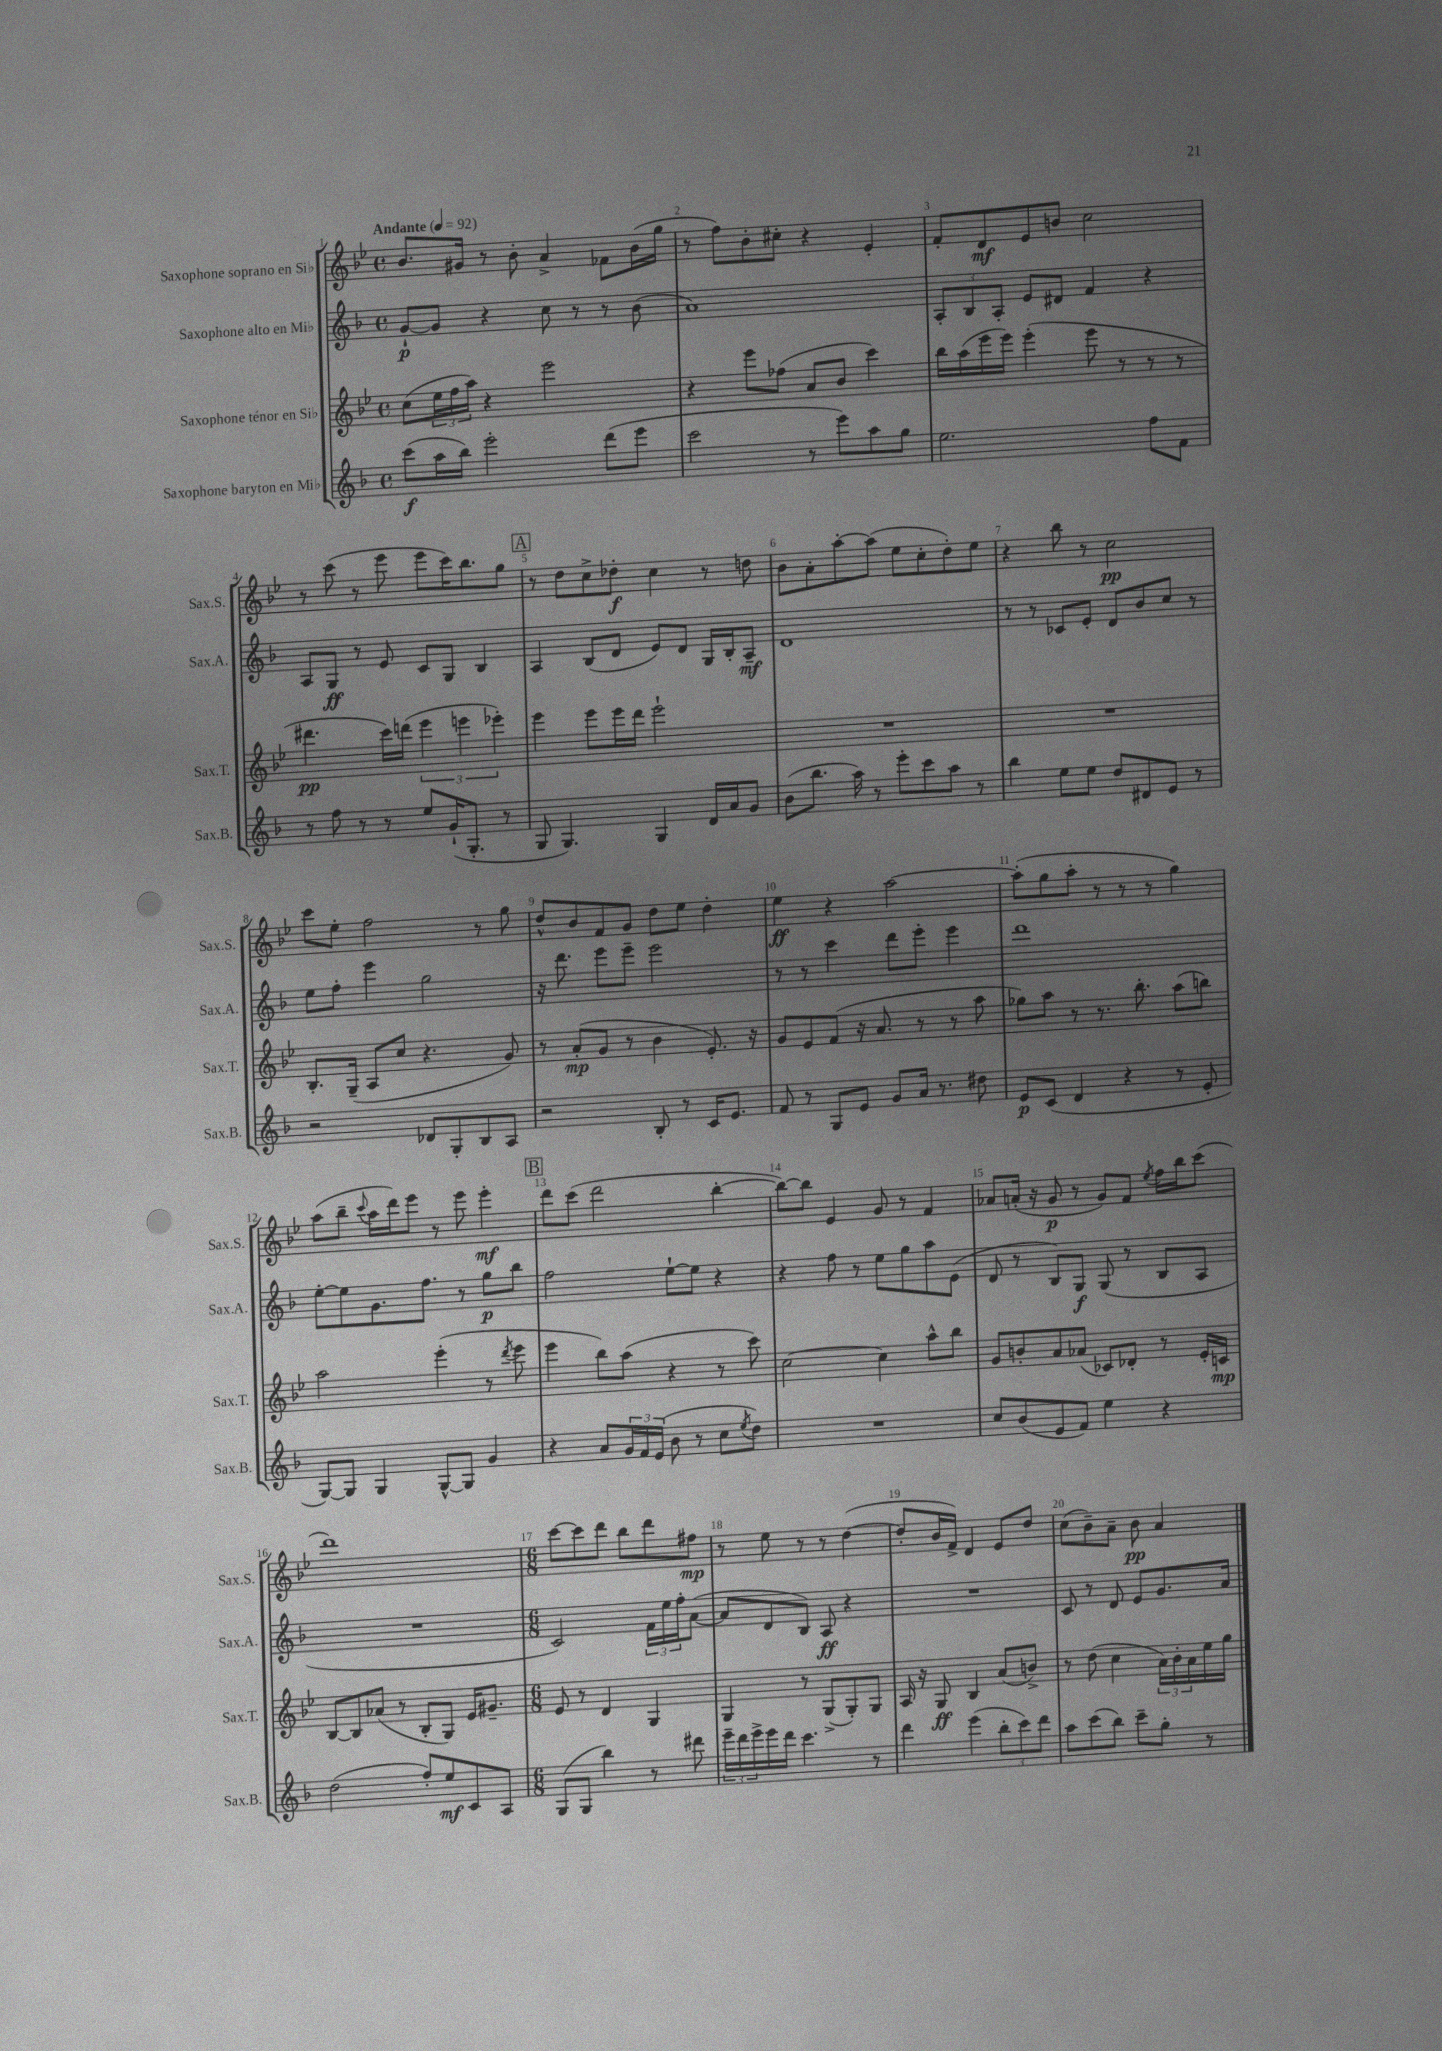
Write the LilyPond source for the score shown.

<<
\new StaffGroup <<
\new Staff = "s0" \with { instrumentName = "Saxophone soprano en Sib" shortInstrumentName = "Sax.S." } {
    \clef treble \key bes \major \defaultTimeSignature \time 4/4 \tempo "Andante" 4 = 92
    bes'8. gis'16 r8 bes'8-. a'4-> fes'8 bes'16( g''16 |
    r8 f''8) bes'8-. cis''8-. r4 ees'4-. |
    f'8-. d'8\mf ees'8 b'8 c''2 |
    r8 c'''8( r8 ees'''8 ees'''8 c'''16) bes''8. g''8 |
    \mark \markup { \box "A" } r8 d''8 c''8-> des''8-.\f c''4 r8 d''8 |
    bes'8 a'8-. a''8~-. a''8( ees''8 c''8-. d''8-.) ees''8 |
    r4 bes''8 r8 c''2\pp |
    c'''8 ees''8-. f''2 r8 g''8 |
    d''8-^ bes'8 f'8 g'8 d''8 ees''8 d''4-. |
    ees''4\ff r4 a''2~ |
    a''8-.( g''8 a''8-. r8 r8 r8 g''4) |
    a''8( bes''8-- \appoggiatura { c'''8 } a''16 d'''16) ees'''8 r8 ees'''8 ees'''4-.\mf |
    \mark \markup { \box "B" } d'''8 c'''8( d'''2 bes''4~-. |
    bes''8~) bes''8 ees'4 g'8 r8 f'4 |
    aes'8 a'16-.( r16 g'8\p r8 g'8) f'8 \acciaccatura { ees''8 } f''16 bes''16 c'''8( |
    d'''1) |
    \numericTimeSignature \time 6/8 c'''8~ c'''8 d'''8 bes''8 d'''8 fis''8\mp |
    r8 ees''8 r8 r8 d''4~( |
    d''8-. bes'16 f'16->) d'4 ees'8 d''8 |
    c''8( bes'8--) a'8-- bes'8\pp a'4 \bar "|." |
}
\new Staff = "s1" \with { instrumentName = "Saxophone alto en Mib" shortInstrumentName = "Sax.A." } {
    \clef treble \key f \major \defaultTimeSignature \time 4/4
    g'8~-!\p g'8 r4 c''8 r8 r8 bes'8( |
    a'1) |
    \tuplet 3/2 { a8-. bes8 a8-. } e'8 dis'8 f'4 r4 |
    a8 g8\ff r8 e'8 c'8 g8 bes4 |
    \mark \markup { \box "A" } a4 bes8( d'8 e'8) d'8 g16 bes16-. a8--\mf |
    d'1 |
    r8 r8 ces'8 e'8-. d'8 bes'8 c''8 r8 |
    e''8 f''8-. e'''4 g''2 |
    r16 d'''8. e'''8 e'''8-- e'''2 |
    r8 r8 c'''4 d'''8 e'''8-. e'''4 |
    d'''1 |
    e''8~-. e''8 g'8. f''8. r8 g''8\p bes''8 |
    \mark \markup { \box "B" } f''2 e''8~-! e''8 r4 |
    r4 f''8 r8 e''8 g''8 a''8 e'8( |
    d'8 r8 bes8) g8\f g8( r8 bes8 a8 |
    R1 |
    \numericTimeSignature \time 6/8 c'2) \tuplet 3/2 { f'16 e''16 f''16-. } a'8~( |
    a'8 d'8 bes8) a8\ff r4 |
    R2. |
    c'8 r8 d'8 e'8 g'8. a'16 \bar "|." |
}
\new Staff = "s2" \with { instrumentName = "Saxophone ténor en Sib" shortInstrumentName = "Sax.T." } {
    \clef treble \key bes \major \defaultTimeSignature \time 4/4
    c''8( \tuplet 3/2 { ees''16 f''16 a''16) } r4 ees'''2 |
    r4 ees'''8 fes''8( a'8 bes'8 c'''4) |
    bes''16 a''16( ees'''16 ees'''16) ees'''4-.( ees'''8 r8 r8 r8 |
    dis'''4.\pp c'''16) d'''16( \tuplet 3/2 { ees'''4 e'''4 ees'''4-.) } |
    \mark \markup { \box "A" } ees'''4 ees'''8 ees'''16 d'''16 ees'''2-! |
    R1 |
    R1 |
    bes8.-. g16--( a8 c''8 r4. g'8) |
    r8 a'8-.\mp( g'8 r8 bes'4 ees'8.-.) r16 |
    g'8 ees'8 f'8( r16 a'8. r8 r8 a''8 |
    ges''8) a''8 r8 r8. bes''8.-. a''8( b''8) |
    a''2 ees'''4-.( r8 \acciaccatura { d'''8 } ees'''8 |
    \mark \markup { \box "B" } ees'''4 bes''8) a''8( r4 r8 c'''8) |
    c''2~ c''4 a''8-^ bes''8 |
    g'8 b'8-. a'8 aes'8( ces'8) des'8-. r8 ees'16-. c'16\mp |
    bes8~ bes8 aes'8( r8 bes8-. g8) ees'16 gis'8.-- |
    \numericTimeSignature \time 6/8 ees'8 r8 d'4 g4 |
    g4 r8 g8->( g8-.) g8 |
    a16 r16 g8\ff bes4 a'8( b'8->) |
    r8 d''8( c''4 \tuplet 3/2 { a'16) bes'16-. a'16 } ees''16 g''16 \bar "|." |
}
\new Staff = "s3" \with { instrumentName = "Saxophone baryton en Mib" shortInstrumentName = "Sax.B." } {
    \clef treble \key f \major \defaultTimeSignature \time 4/4
    c'''8\f( a''16 bes''16) e'''2-. d'''8( e'''8 |
    c'''2 r8 e'''8) a''8 g''8 |
    e''2. f''8 f'8 |
    r8 f''8 r8 r8 e''8 g'16-!( g8.-. r8 |
    \mark \markup { \box "A" } g8 g4.) g4 d'16 a'16 g'8 |
    bes'8( bes''8. a''16) r8 e'''8-. c'''8 a''8 r8 |
    bes''4 e''8 e''8 d''8 dis'8 e'8 r8 |
    r2 des'8 g8-. bes8 a8 |
    r2 bes8-. r8 c'16 e'8. |
    f'8 r8 g8 e'8 g'8 a'16 r8. dis''8 |
    e'8\p c'8( d'4 r4 r8 e'8-. |
    g8~) g8 g4 g8~-^ g8 g'4 |
    \mark \markup { \box "B" } r4 a'8 \tuplet 3/2 { g'16 f'16 e'16( } bes'8 r8 c''8 \acciaccatura { e''8 } d''8) |
    R1 |
    c''8 bes'8( e'8 f'8) e''4 r4 |
    d''2( f''8-.) e''8\mf c'8 a8 |
    \numericTimeSignature \time 6/8 g8( g8 bes''4) r8 dis'''8 |
    \tuplet 3/2 { e'''16-- d'''16 e'''16-> } e'''16 d'''16 c'''4. r8 |
    d'''4 e'''4( \tuplet 3/2 { bes''8-. c'''8) d'''8 } |
    a''8 c'''8( bes''8) c'''8-- g''8-. r8 \bar "|." |
}
>>
>>
\layout { \context { \Score \override BarNumber.break-visibility = ##(#f #t #t) barNumberVisibility = #all-bar-numbers-visible } }
